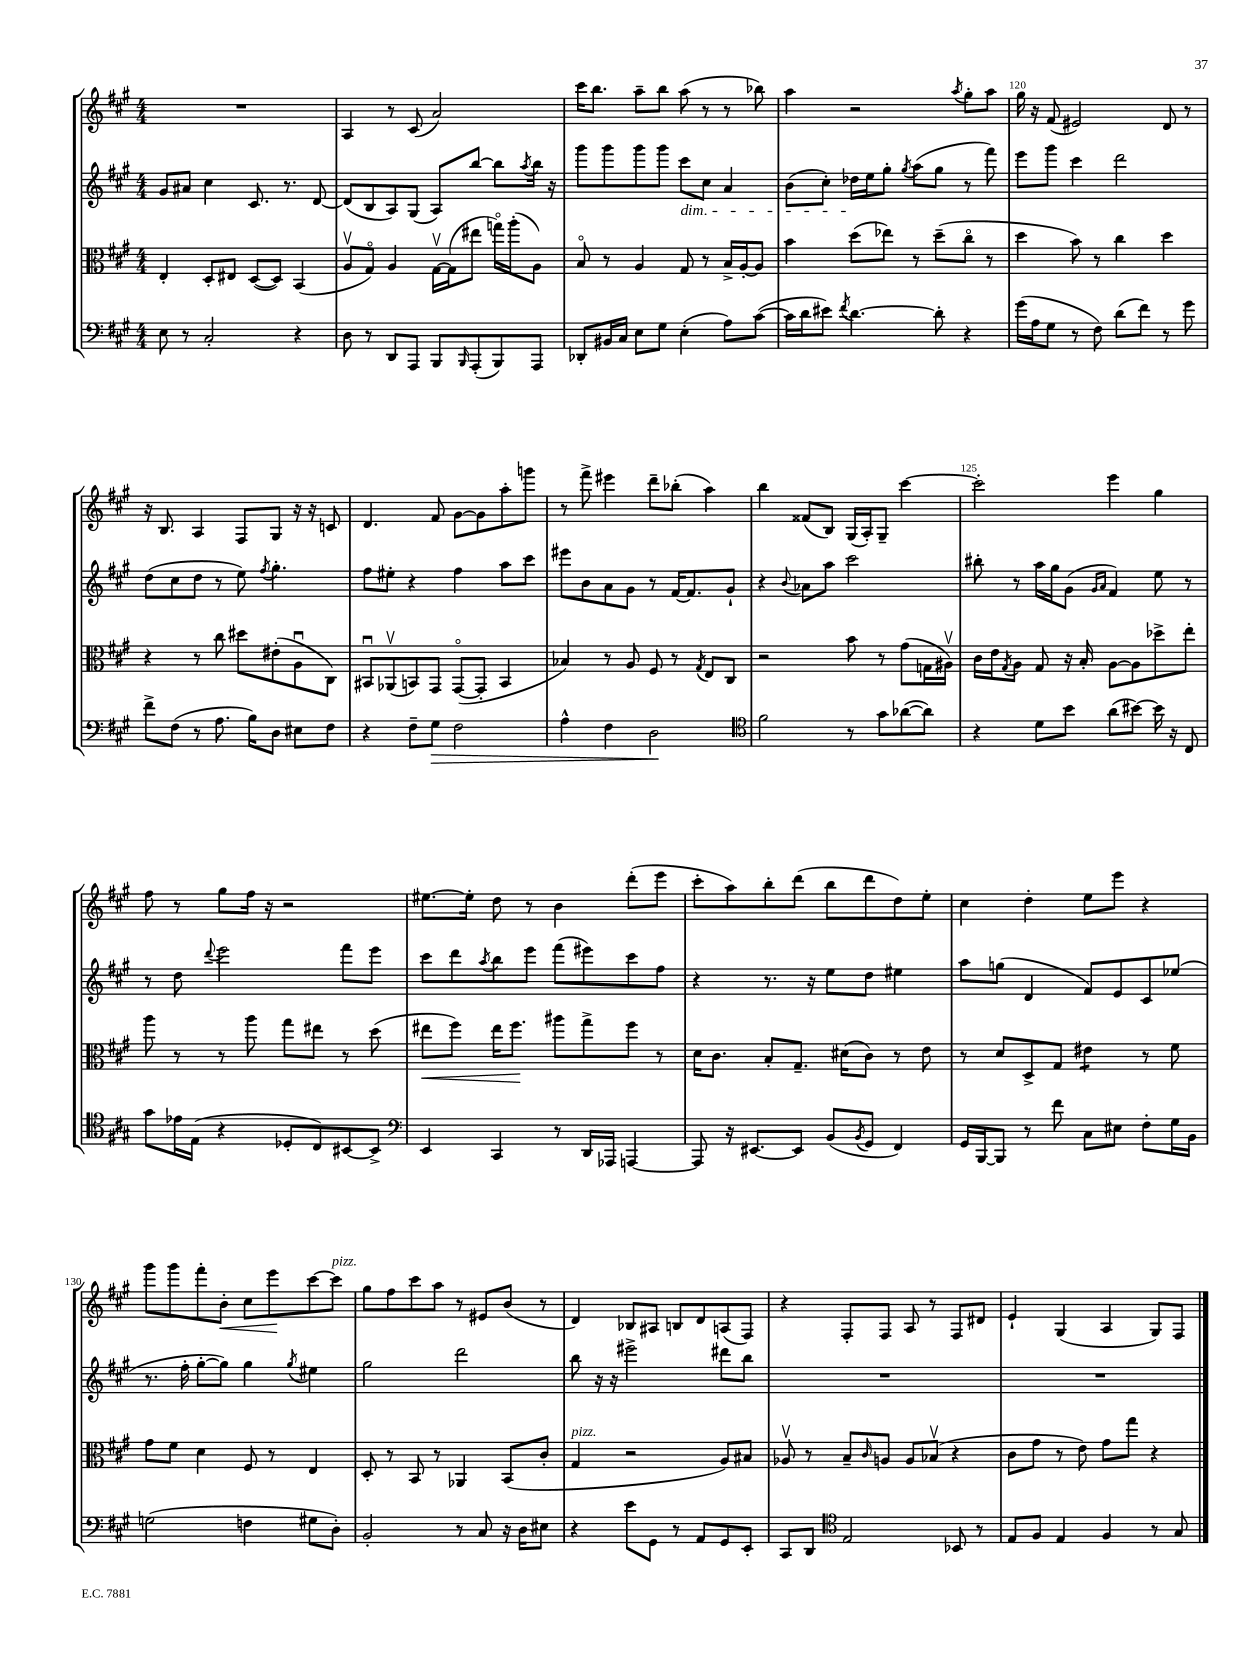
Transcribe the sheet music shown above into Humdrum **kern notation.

**kern	**kern	**kern	**kern
*staff4	*staff3	*staff2	*staff1
*clefF4	*clefC3	*clefG2	*clefG2
*k[f#c#g#]	*k[f#c#g#]	*k[f#c#g#]	*k[f#c#g#]
*M4/4	*M4/4	*M4/4	*M4/4
8E\	4E'/	8g#/L	1r
8r	.	8a#/J	.
2C#'/	8D'/L	4cc#\	.
.	8E#/J	.	.
.	([8D/L	8.c#/	.
.	8D/]J)	.	.
.	.	8.r	.
4r	(4BB/	.	.
.	.	[8d/	.
=	=	=	=
8D\	8Av/L	(8d/]L	4A/
8r	8G#o/J)	8B/	.
8DD/L	4A/	8A/)	8r
8AAA/J	.	(8G#/J	(8c#/
8BBB/L	[16G#v\LL	8A/L)	2a/)
.	(16G#\]J	.	.
16qqBBB/	.	.	.
(8AAA'/	8ee#\J	[8bb/J	.
8BBB/)	16ggo\LL)	8bb\]L	.
.	(16aa'\J	.	.
.	.	8qaa/	.
8AAA/J	8A\J)	16bb\Jk	.
.	.	16r	.
=	=	=	=
8DD-'/L	8Bo/	8ggg#\L	16ccc#\LK
.	.	.	8.bb\J
16BB#/L	8r	8ggg#\	.
16C#/JJ	.	.	.
8E\L	4A/	8ggg#\	8aa~\L
8G#\J	.	8ggg#\J	8bb\J
(4E'\	8G#/	8ccc#\L	(8aa\
.	8r	8cc#\J	8r
8A\L)	16B^/LL	4a/	8r
.	[16A'/J	.	.
([8c#\J	8A/]J	.	8bb-\)
=	=	=	=
16c#\]LL	4b\	(8b\L	4aa\
16d\J	.	.	.
8e#\J)	.	8cc#'\J)	.
8qf#/	.	.	.
[4.d\	(8dd\L	16dd-\LL	2r
.	.	16ee\J	.
.	8ee-\J)	8gg#'\J	.
.	.	8qgg#/	.
.	8r	(8aa\L	.
8d'\]	(8dd~\L	8gg#\J	.
.	.	.	8qaa/
4r	8cc#o\J	8r	8gg#'\L
.	8r	8fff#\)	8aa\J
=	=	=	=
(16g#\LL	4dd\	8eee\L	16gg#\
16A\J	.	.	16r
8G#\J	.	8ggg#\J	(8f#/
8r	8b\)	4ccc#\	2e#/)
8F#\)	8r	.	.
(8d\L	4cc#\	2ddd\	.
8f#\J)	.	.	.
8r	4dd\	.	8d/
8g#\	.	.	8r
=	=	=	=
8f#^\L	4r	(8dd\L	16r
.	.	.	8.B/
(8F#\J	.	8cc#\	.
8r	8r	8dd\J	4A/
8.A\	8cc#\	8r	.
.	8dd#\L	8ee\)	8F#/L
16B\LK)	.	.	.
.	.	8qff#/	.
8D\J	(8e#'\	4.gg#'\	8G#/J
8E#\L	8Au\	.	16r
.	.	.	16r
8F#\J	8C#\J)	.	8c/
=	=	=	=
4r	8BB#u/L	8ff#\L	4.d/
.	(8AA-v/	8ee#'\J	.
8F#~\L	8BB/)	4r	.
8G#\J	8GG#/J	.	8f#/
2F#\	([8GG#o/L	4ff#\	[8g#\L
.	8GG#'/]J	.	8g#\]
.	4BB/	8aa\L	8aa'\
.	.	8ccc#\J	8ggg\J
=	=	=	=
4A^^\	4B-/)	8eee#\L	8r
.	.	8b\	8fff#^\
4F#\	8r	8a\	4eee#\
.	8A/	8g#\J	.
2D\	8F#/	8r	8ddd~\L
.	8r	[16f#/LK	(8bb-'\J
.	.	8.f#/]	.
.	8qG#/	.	.
.	8E/L	.	4aa\)
.	8C#/J	8g#`/J	.
=	=	=	=
*clefC4	*	*	*
2f#\	2r	4r	4bb\
.	.	8qqb/	.
.	.	8a-\L	(8f##/L
.	.	8aa\J	8B/J)
8r	8b\	2ccc#\	(16G#/LL
.	.	.	16A'/J)
8g#\L	8r	.	8G#~/J
([8a-\	(8g#\L	.	[4ccc#\
8a-\]J)	16G\L	.	.
.	16A#v\JJ)	.	.
=	=	=	=
4r	16c#\LL	8bb#'\	2ccc#'\]
.	16e\J	.	.
.	8qG#/	.	.
.	8A\J	8r	.
8d\L	8G#/	16aa\LL	.
.	.	16gg#\J	.
8b\J	16r	(8g#\J	.
.	16B'/	.	.
.	.	16qqg#/LL	.
.	.	16qqa/JJ	.
(8a\L	[8A\L	4f#/)	4eee\
[8b#\J)	8A\]	.	.
16b#\]	8dd-^\	8ee\	4gg#\
16r	.	.	.
8C#/	8ee'\J	8r	.
=	=	=	=
8g#\L	8aa\	8r	8ff#\
16e-\L	8r	8dd\	8r
(16E\JJ	.	.	.
.	.	8qqddd/	.
4r	8r	2eee\	8gg#\L
.	8aa\	.	16ff#\Jk
.	.	.	16r
8D-'/L	8gg#\L	.	2r
8C#/)	8ee#\J	.	.
[8BB#/	8r	8fff#\L	.
8BB#^/]J	(8dd\	8eee\J	.
=	=	=	=
*clefF4	*	*	*
4EE/	8ee#\L	8ccc#\L	[8.ee#\L
.	8ff#\J)	8ddd\	.
.	.	.	16ee#'\]Jk
.	.	8qaa/	.
4CC#/	16ee#\LK	8bb\	8dd\
.	8.ff#\J	.	.
.	.	8eee\J	8r
8r	8aa#\L	(8fff#\L	4b\
16DD/LL	8gg#^\	8eee#\)	.
16AAA-/JJ	.	.	.
[4AAA/	8ff#\J	8ccc#\	(8ddd'\L
.	8r	8ff#\J	8eee\J
=	=	=	=
8AAA/]	16d\LK	4r	8ccc#'\L
.	8.c#\J	.	.
16r	.	.	8aa\)
[8.EE#/L	.	.	.
.	8B'/L	8.r	8bb'\
8EE#/]J	8.G#~/J	.	(8ddd\J
.	.	16r	.
(8BB/L	.	8ee\L	8bb\L
.	(16d#\LK	.	.
8qBB/	.	.	.
8GG#/J	8c#\J)	8dd\J	8ddd\
4FF#/)	8r	4ee#\	8dd\)
.	8e\	.	8ee'\J
=	=	=	=
16GG#/LL	8r	8aa\L	4cc#\
[16BBB/J	.	.	.
8BBB/]J	8d/L	(8gg\J	.
8r	8D^/	4d/	4dd'\
8f#\	8G#/J	.	.
8C#\L	4e#\	8f#/L)	8ee\L
8E#\J	.	8e/	8eee\J
8F#'\L	8r	8c#/	4r
16G#\L	8f#\	(8ee-/J	.
16BB\JJ	.	.	.
=	=	=	=
(2G\	8g#\L	8.r	8ggg#\L
.	8f#\J	.	8ggg#\
.	.	16ff#'\	.
.	4d\	[8gg#'\L	8fff#'\
.	.	8gg#\]J)	8b'\J
4F\	8F#/	4gg#\	8cc#\L
.	8r	.	8eee\
.	.	8qgg#/	.
8G#\L	4E/	4ee#\	[8ccc#\
8D'\J)	.	.	8ccc#\]J
=	=	=	=
2BB'/	8D'/	2gg#\	8gg#\L
.	8r	.	8ff#\
.	8BB/	.	8ccc#\
.	8r	.	8aa\J
8r	4AA-/	2ddd\	8r
8C#/	.	.	8e#/L
16r	(8BB/L	.	(8b/J
16D\LK	.	.	.
8E#\J	8c#'/J	.	8r
=	=	=	=
4r	4G#/	8bb\	4d/)
.	.	16r	.
.	.	16r	.
8e\L	2r	2eee#^\	8B-/L
8GG#\J	.	.	8A#/J
8r	.	.	8B/L
8AA/L	.	.	8d/
8GG#/	8A/L)	8ddd#\L	(8A/
8EE'/J	8B#/J	8bb\J	8F#/J)
=	=	=	=
8CC#/L	8A-v/	1r	4r
8DD/J	8r	.	.
*clefC4	*	*	*
2E/	8B~/L	.	8F#'/L
.	16qqc#/	.	.
.	8A/J	.	8F#/J
.	8A/L	.	8A/
.	(8B-v/J	.	8r
8BB-/	4r	.	8F#/L
8r	.	.	8d#/J
=	=	=	=
8E/L	8c#\L	1r	4e`/
8F#/J	8g#\J	.	.
4E/	8r	.	(4G#/
.	8e\)	.	.
4F#/	8g#\L	.	4A/
.	8gg#\J	.	.
8r	4r	.	8G#/L)
8G#/	.	.	8F#/J
==	==	==	==
*-	*-	*-	*-
